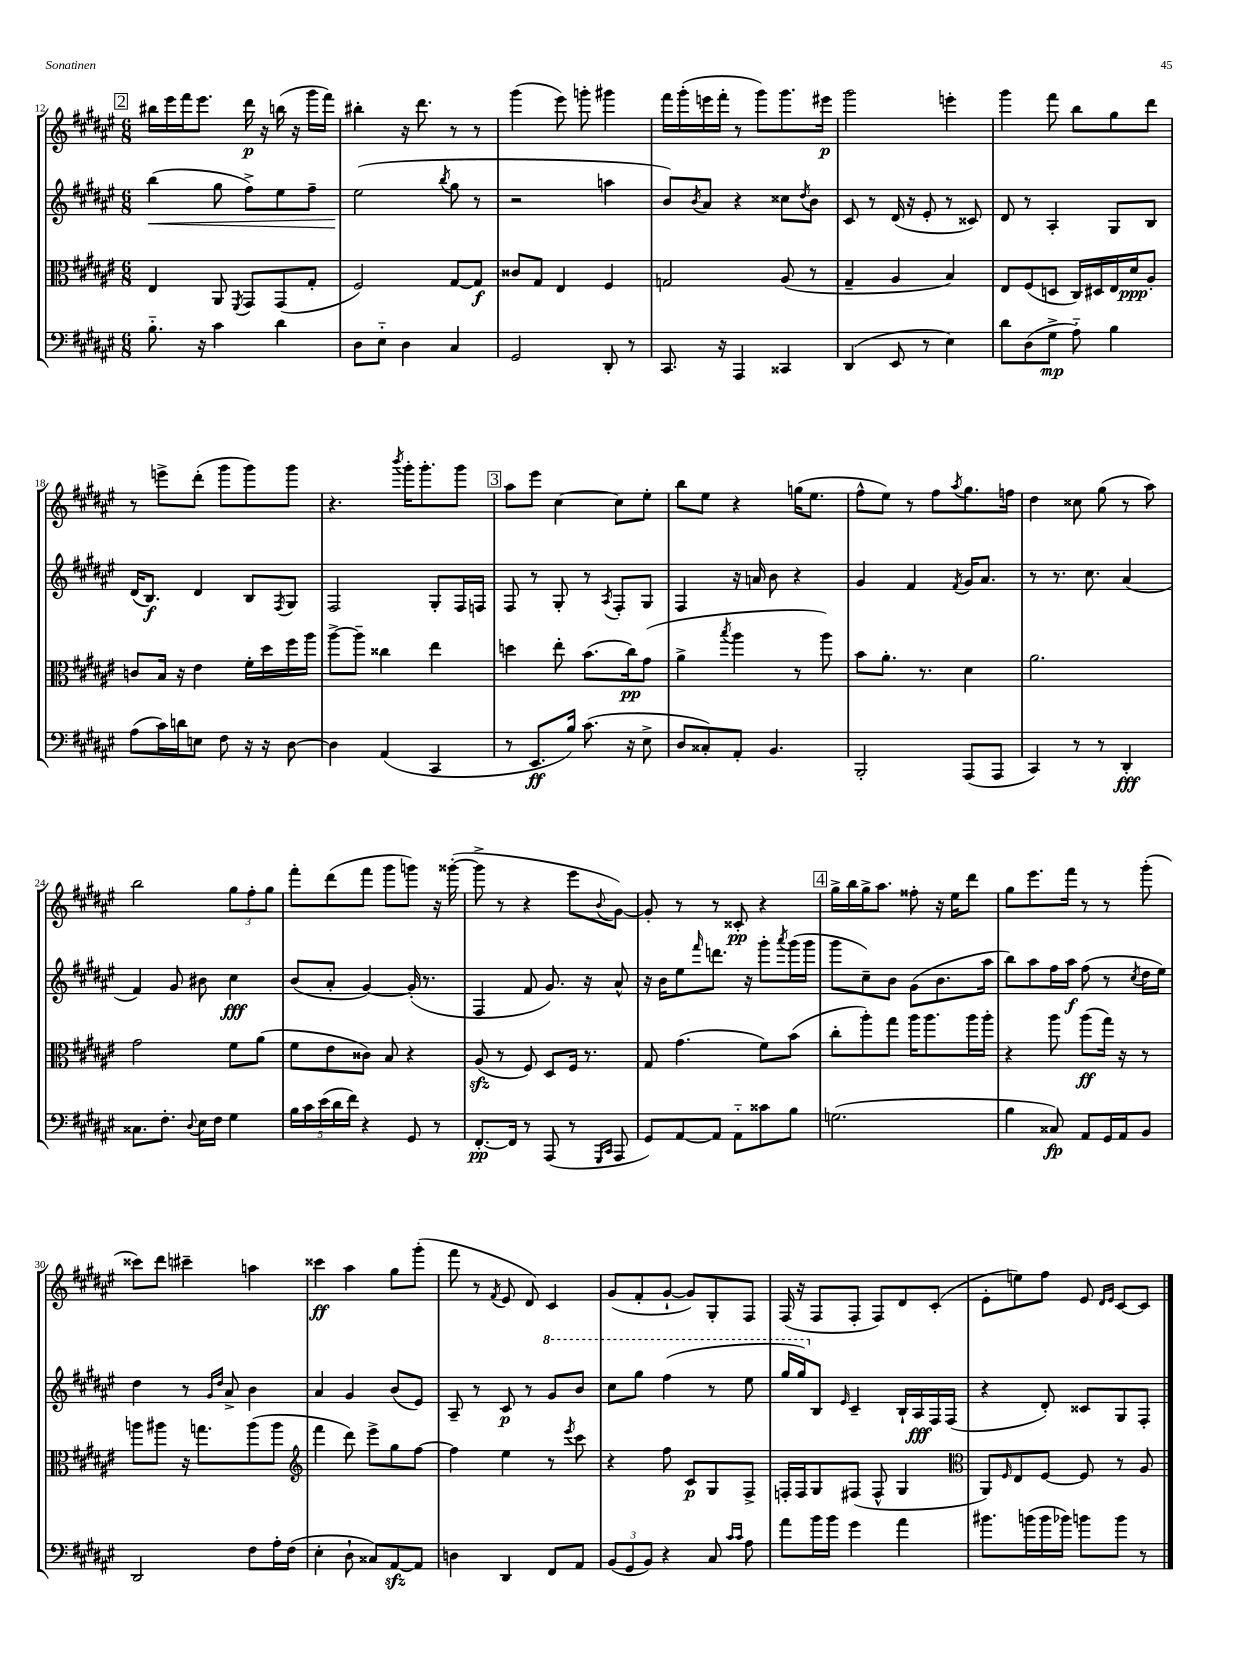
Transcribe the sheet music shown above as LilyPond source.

<<
\new StaffGroup <<
\new Staff = "s0" {
    \clef treble \key fis \major \numericTimeSignature \time 6/8
    \mark \markup { \box "2" } bis''16 eis'''16 fis'''16 eis'''8. dis'''16\p r16 b''16( r16 gis'''16 fis'''16) |
    bis''4-. r16 dis'''8. r8 r8 |
    gis'''4( eis'''8) g'''8-. gis'''4 |
    fis'''16 gis'''16-.( e'''16 fis'''16-. r8 gis'''8) gis'''8. eis'''16\p |
    gis'''2 e'''4-. |
    gis'''4 fis'''8 b''8 gis''8 dis'''8 |
    r8 e'''8-> dis'''8-.( gis'''8 gis'''8) gis'''8 |
    r4. \acciaccatura { b'''8 } gis'''16-. gis'''8.-. gis'''8 |
    \mark \markup { \box "3" } ais''8 eis'''8 cis''4~ cis''8 eis''8-. |
    b''8 eis''8 r4 g''16( eis''8. |
    fis''8-^ eis''8) r8 fis''8 \acciaccatura { ais''8 } gis''8. f''16 |
    dis''4 cisis''8 gis''8( r8 ais''8) |
    b''2 \tuplet 3/2 { gis''8 fis''8-. gis''8 } |
    fis'''8-. dis'''8( fis'''8 gis'''8 g'''8) r16 gisis'''16~-.( |
    gisis'''8-> r8 r4 eis'''8 \appoggiatura { b'8 } gis'8~) |
    gis'8-. r8 r8 cisis'8-.\pp r4 |
    \mark \markup { \box "4" } gis''16-> b''16 gis''16-> ais''8. fisis''8-. r16 eis''16 dis'''8 |
    gis''8 eis'''8. fis'''16 r8 r8 gis'''8-.( |
    cisis'''8) dis'''8 cis'''4-- a''4 |
    cisis'''4\ff ais''4 gis''8 gis'''8-.( |
    fis'''8 r8 \acciaccatura { fis'8 } eis'8 dis'8) cis'4 |
    gis'8( fis'8-. gis'8~-! gis'8) gis8-. fis8 |
    fis16( r16 fis8 fis8-. fis8) dis'8 cis'8-.( |
    eis'8-. e''8) fis''8 eis'8 \grace { dis'16 eis'16 } cis'8~ cis'8 \bar "|." |
}
\new Staff = "s1" {
    \clef treble \key fis \major \numericTimeSignature \time 6/8
    \mark \markup { \box "2" } b''4\<( gis''8 fis''8->) eis''8 fis''8-- |
    eis''2\!( \acciaccatura { b''8 } gis''8 r8 |
    r2 a''4 |
    b'8) \acciaccatura { b'8 } ais'8 r4 cisis''8 \acciaccatura { dis''8 } b'8 |
    cis'8 r8 dis'16( r16 eis'8-. r8 cisis'8) |
    dis'8 r8 ais4-. gis8 b8 |
    dis'16( b8.\f) dis'4 b8 \acciaccatura { fis8 } gis8 |
    fis2 gis8-. fis16 f16 |
    \mark \markup { \box "3" } fis8 r8 gis8-. r8 \acciaccatura { ais8 } fis8-. gis8 |
    fis4 r16 a'16 b'8 r4 |
    gis'4 fis'4 \acciaccatura { fis'8 } gis'16 ais'8. |
    r8 r8. cis''8. ais'4( |
    fis'4) gis'8 bis'8 cis''4\fff |
    b'8( ais'8-. gis'4~) gis'16-.( r8. |
    fis4 fis'8 gis'8.) r16 ais'8-^ |
    r16 b'16 eis''8 \grace { fis'''16 } d'''8. r16 gis'''8-. \acciaccatura { ais'''8 } gis'''16( gis'''16 |
    \mark \markup { \box "4" } gis'''8 cis''8--) b'8 gis'8( b'8. ais''16 |
    b''8) ais''8 fis''16 ais''16\f fis''8( r8 \acciaccatura { cis''8 } dis''16 eis''16) |
    dis''4 r8 \grace { gis'16 dis''16 } ais'8-> b'4 |
    ais'4 gis'4 b'8( eis'8) |
    ais8-- r8 cis'8\p r8 \ottava #1 gis''8 b''8 |
    cis'''8 gis'''8 fis'''4( r8 eis'''8 |
    gis'''16 gis'''16) \ottava #0 b8 \grace { eis'16 } cis'4-- b16-! ais16\fff fis16 fis16( |
    r4 dis'8-.) cisis'8 gis8 fis8-. \bar "|." |
}
\new Staff = "s2" {
    \clef alto \key fis \major \numericTimeSignature \time 6/8
    \mark \markup { \box "2" } eis4 ais,8 \acciaccatura { fis,8 } gis,8 gis,8( gis8-. |
    fis2) gis8~ gis8\f |
    cisis'8 gis8 eis4 fis4 |
    g2 ais8( r8 |
    gis4-- ais4 b4) |
    eis8 fis8( d8 cis16) dis16 eis16 dis'16\ppp ais8-. |
    c'8 b16 r16 eis'4 fis'16-. dis''16 fis''16 ais''16 |
    ais''8~-> ais''8-- cisis''4 eis''4 |
    \mark \markup { \box "3" } d''4 eis''8-. b'8.( cis''16\pp) gis'8( |
    ais'4-> \acciaccatura { b''8 } ais''4 r8 ais''8) |
    b'8 ais'8.-. r8. dis'4 |
    ais'2. |
    gis'2 fis'8 ais'8( |
    fis'8 eis'8 cisis'8) b8 r4 |
    ais8\sfz( r8 fis8) dis8 fis16 r8. |
    gis8 gis'4.( fis'8) b'8( |
    \mark \markup { \box "4" } cis''8-. ais''8-.) gis''8 ais''16 ais''8. ais''16 ais''16-. |
    r4 ais''8 ais''8\ff( gis''16) r16 r8 |
    a''8 ais''8 r16 g''8. ais''8( ais''8 |
    \clef treble fis'''4 dis'''8) eis'''8-> gis''8 fis''8~ |
    fis''4 eis''4 r8 \acciaccatura { eis'''8 } cis'''8 |
    r4 fis''8 cis'8\p gis8 fis8-> |
    f16-. f16 gis8 fis8( fis8-^ gis4 |
    \clef alto ais,8) \grace { fis16 } eis8 fis8~ fis8 r8 ais8 \bar "|." |
}
\new Staff = "s3" {
    \clef bass \key fis \major \numericTimeSignature \time 6/8
    \mark \markup { \box "2" } b8.-_ r16 cis'4 dis'4 |
    dis8 eis8-_ dis4 cis4 |
    gis,2 dis,8-. r8 |
    cis,8. r16 ais,,4 cisis,4 |
    dis,4( eis,8 r8 eis4) |
    dis'8 dis8( gis8->\mp ais8-_) b4 |
    ais8( cis'16) d'16 e8 fis8 r16 r16 dis8~ |
    dis4 ais,4( cis,4 |
    \mark \markup { \box "3" } r8 eis,8.\ff b16) cis'8.( r16 eis8-> |
    dis8 cisis8-.) ais,8-. b,4. |
    b,,2-. ais,,8( ais,,8 |
    cis,4) r8 r8 dis,4-.\fff |
    cisis8. fis8.-. \appoggiatura { dis8 } eis16 fis16 gis4 |
    \tuplet 5/4 { b16 cis'16 eis'16( dis'16 fis'16) } r4 gis,8 r8 |
    fis,8.~-.\pp fis,16 r8 ais,,8( r8 \grace { gis,,16 cis,16 } ais,,8 |
    gis,8) ais,8~ ais,8 ais,8-_ cisis'8 b8 |
    \mark \markup { \box "4" } g2.( |
    b4 cisis8\fp) ais,8 gis,16 ais,16 b,8 |
    dis,2 fis8 ais16-. fis16( |
    eis4-. dis8-! cisis8) ais,8~\sfz ais,8 |
    d4 dis,4 fis,8 ais,8 |
    \tuplet 3/2 { b,8( gis,8 b,8) } r4 cis8 \grace { cis'16 cis'16 } ais8 |
    ais'8 b'16 b'16 gis'4 ais'4 |
    bis'8. b'16( b'16 bes'16) b'8 b'8 r8 \bar "|." |
}
>>
>>
\layout { \context { \Score currentBarNumber = #12 } }
